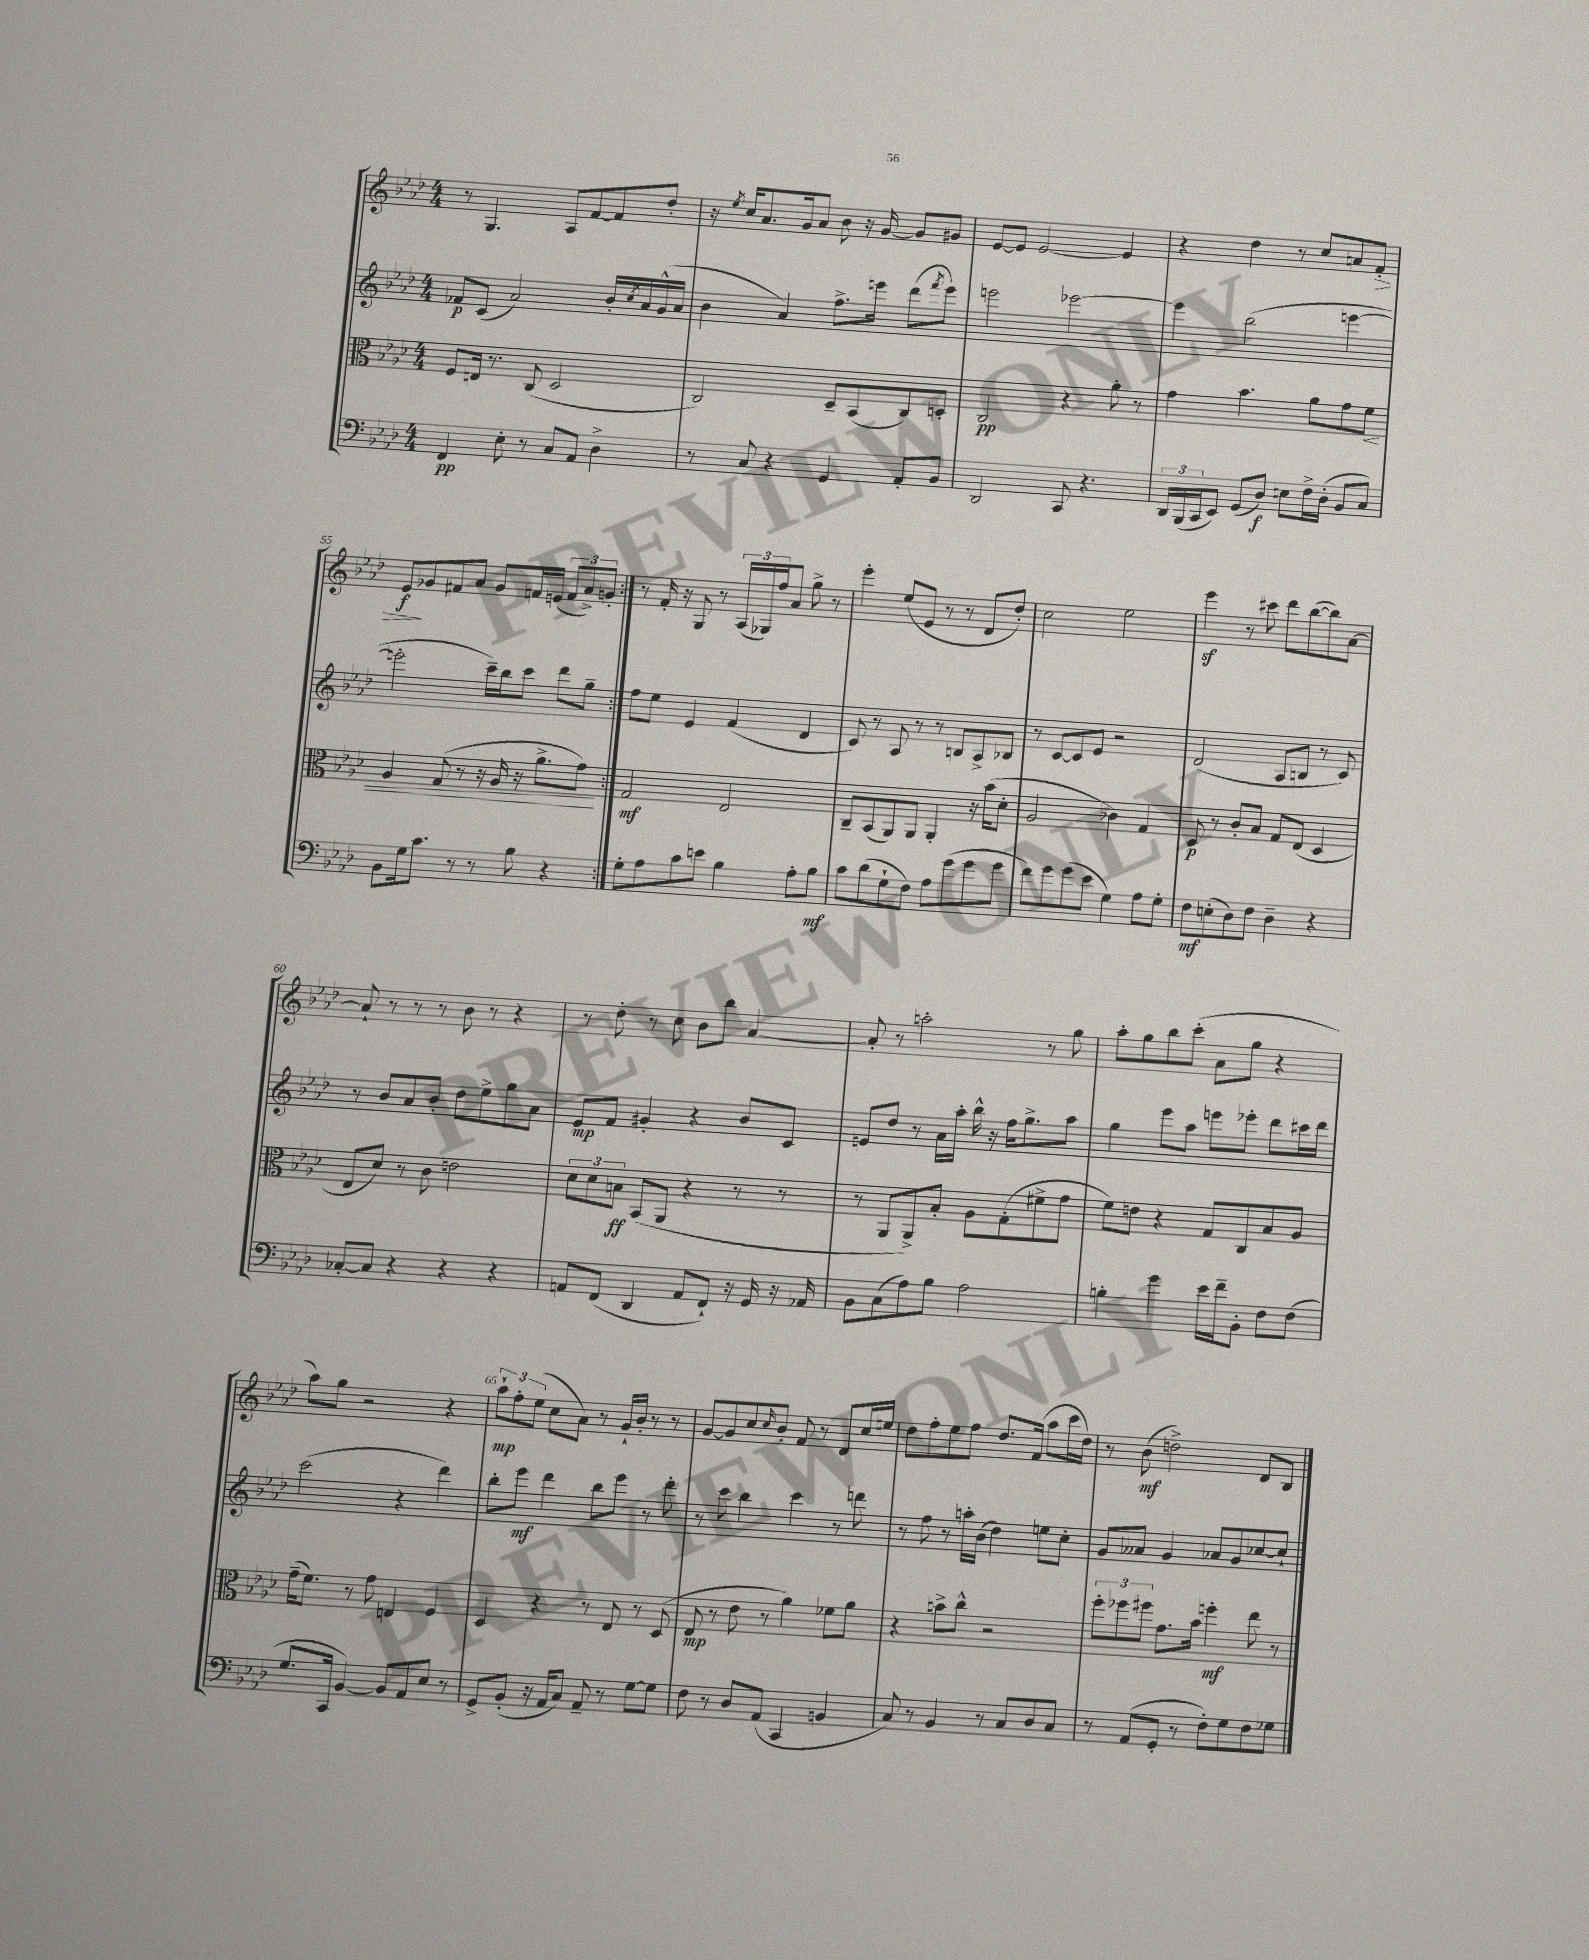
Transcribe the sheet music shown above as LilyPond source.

<<
\new StaffGroup <<
\new Staff = "s0" {
    \clef treble \key aes \major \numericTimeSignature \time 4/4
    \repeat volta 2 { r8 g4. aes8 f'8~ f'8 des''8-. |
    r16 \acciaccatura { ees''8 } c''16 aes'8. g'16 aes'8 bes'8 r16 g'16~ g'8 gis'8 |
    ees'8~ ees'8 ees'2~ ees'4 |
    r4 des''4 r8 c''8 a'8 f'8-.\> |
    ees'8\f\! ges'8 fis'8 aes'8 ges'8 f'16 e'16( \tuplet 3/2 { f'8 aes'8->) g'8-. } | }
    r8 f'16-. r16 g8 r8 \tuplet 3/2 { aes16( ges16) f''16 } aes'8 g''8-> r8 |
    ees'''4-. ees''8( ees'8 r8 r8 des'8 des''8-.) |
    c''2 ees''2 |
    ees'''4\sf r8 cis'''8 des'''8 bes''8~( bes''8) aes'8~ |
    aes'8-! r8 r8 r8 bes'8 r8 r4 |
    r8 des''8-. r8 c''8 bes'8 bes''8 aes'4~ |
    aes'8-. r8 a''2-. r8 g''8 |
    aes''8-. g''8 bes''8 c'''8-.( aes'8 g''8 r4 |
    aes''8) g''8 r2 r4 |
    \tuplet 3/2 { aes''8-!\mp f''8-. ees''8( } c''8 aes'8) r8 g'16-! bes'16-. r8 r8 |
    g'8~ g'8 c''8 \grace { c''16 } bes'8-. f'8 r8 des'8 c''16 e''16 |
    des''8 f''8-. ees''8 f''8 des''8. f'16( aes''8 c'''16 des''16) |
    r8 bes'8\mf( d''2->) des'8 bes8 \bar "|." |
}
\new Staff = "s1" {
    \clef treble \key aes \major \numericTimeSignature \time 4/4
    \repeat volta 2 { fes'8\p c'8( aes'2) bes'16-. \acciaccatura { c''8 } aes'16 g'16-^( aes'16 |
    bes'4 aes'4) f''8.-> e'''16 des'''8( \acciaccatura { f'''8 } e'''8) |
    e'''2 ees'''2~ |
    ees'''4 bes''2( e'''4~ |
    e'''2-. c'''16--) bes''16 c'''8 des'''8 g''8-- | }
    f''8 ees''8 ees'4 f'4( des'4 |
    c'8) r8 aes8 r8 r8 b8 aes8-> bes8 |
    r8 c'8~ c'8 ees'8 r2 |
    des'2( aes8 b8 r8 c'8) |
    r8 bes'8 aes'8 bes'8-. des''8 ees''8-> g''8 aes'8 |
    ees'8\mp f'8 gis'4-. r4 bes'8 c'8 |
    e'8 des''8 r8 aes'16 aes''16-. bes''16-^ r16 f''16 g''8.-> aes''8 |
    g''4 ees'''8 aes''8 e'''8 ees'''8-. des'''8 cis'''16 des'''16 |
    c'''2( r4 des'''4) |
    bes''8-. ees'''8\mf des'''4 bes''8 ees'''8 r8 des'''8-. |
    r8 c'''8 bes''4 c'''4 r8 d'''8 |
    r8 f''8 r8 a''16-. bes'16( des''4) e''8 c''8-. |
    g'8 aeses'8 g'4 aes'8 g'8 ces''8~ ces''8-! \bar "|." |
}
\new Staff = "s2" {
    \clef alto \key aes \major \numericTimeSignature \time 4/4
    \repeat volta 2 { f8 e16 r8. c8( des2 |
    c2) des8-- bes,8( c8) d8-. |
    c2\pp r4 aes'8-. r8 |
    g'4 bes'4. aes'8 g'8 f'8\< |
    aes4 g8( r8 r16 aes16 r16 aes'8.-> g'8\!) | }
    g2\mf ees2 |
    c8-- bes,8( aes,8) aes,8 aes,4-. r16 bes'16( des'8-. |
    aes2 ces'4) g4 |
    des8\p r8 c'8-. bes8 g8 ees8( des4 |
    ees8 des'8) r8 c'8 e'2 |
    \tuplet 3/2 { des'8 des'8 b8\ff } bes,8( aes,8 r4 r8 r8 |
    r8 aes,8 aes,8->) bes8-. aes8 g8-.( fis'8-> g'8 |
    f'8) e'8 r4 g8 c8 bes8 aes8 |
    g'16--( f'8.) r8 g'8 e4 f4 |
    des4 r4 r8 ees8 r8 des8( |
    ees8\mp r8 ees'8 r8 aes'4) fes'8 aes'8 |
    r4 b'8-> c''8-^ r2 |
    \tuplet 3/2 { f''8-. fes''8 fis''8 } g'8. bes'16 f''4-.\mf ees''8 r8 \bar "|." |
}
\new Staff = "s3" {
    \clef bass \key aes \major \numericTimeSignature \time 4/4
    \repeat volta 2 { f,4\pp ees8-. r8 c8 aes,8 des4-> |
    r8 c8 r4 g,4 aes,8-. bes,8 |
    des,2 c,8 r4. |
    \tuplet 3/2 { des,16 bes,,16( c,16 } ees,8) g,8( des8\f) e8 f16-> des16-.( bes,8 c8) |
    bes,8 g16 c'8. r8 r8 bes8 r4 | }
    g8-. aes8 c'8 e'8 bes4 aes8-. bes8\mf |
    c'8 des'8( g8-! f8) aes8 g'8( g'8 g'8 |
    f'8) g'8 g'8( ees'8 g4) aes8 g8-. |
    f8\mf e8-.( des8) f8 des4-- r4 |
    ces8~-. ces8 r4 r4 r4 |
    a,8 f,8( des,4 a,8 f,8-!) r16 g,16 r16 aes,16 |
    bes,8 c8( aes8) bes8 aes2 |
    b4-. g'4 ees'16 f'16-- bes,8-. f8 f8( |
    g8. c,16 bes,4~) bes,8 aes,8 ees8 r8 |
    g,8-> bes,8-.( r16 aes,16 c8) aes,8-- r8 g8~ g8 |
    f8 r8 des8 aes,8( c,4 b,4 |
    c8) r8 bes,4 r8 c8 des8 c8 |
    r8 aes,8( g,8-. r8 f8-.) g8 f8 ges8 \bar "|." |
}
>>
>>
\layout { \context { \Score currentBarNumber = #51 \override BarNumber.break-visibility = ##(#f #t #t) barNumberVisibility = #(every-nth-bar-number-visible 5) } }
